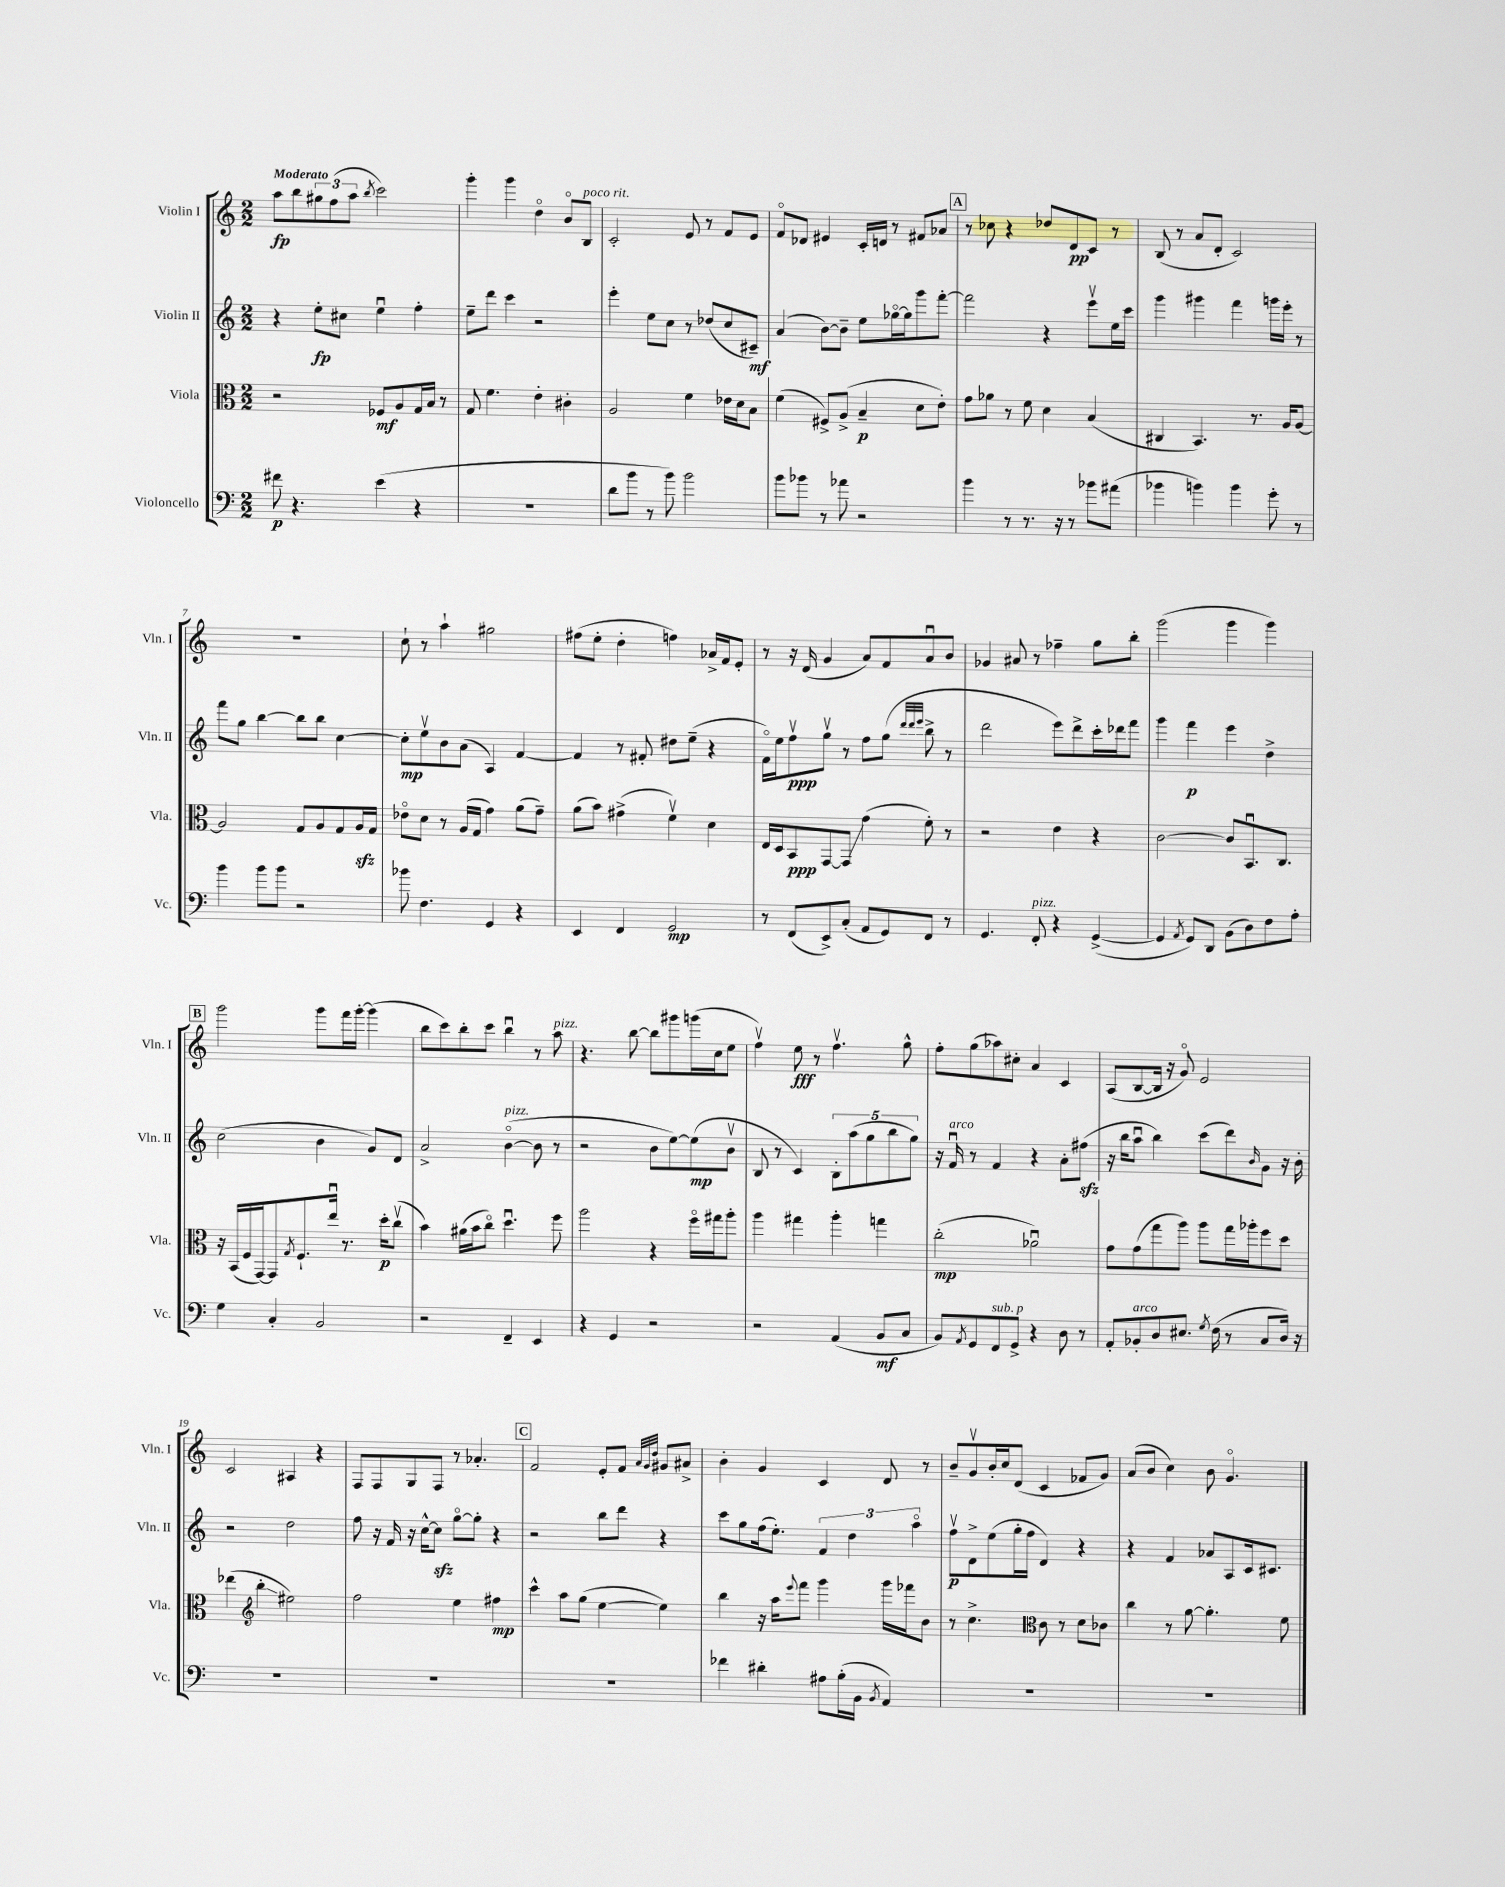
<<
\new StaffGroup <<
\new Staff = "s0" \with { instrumentName = "Violin I" shortInstrumentName = "Vln. I" } {
    \clef treble \key c \major \numericTimeSignature \time 2/2 \tempo "Moderato"
    a''8\fp b''8 \tuplet 3/2 { gis''8 f''8( a''8 } \acciaccatura { b''8 } c'''2) |
    g'''4-. g'''4 d''4\flageolet b'8\flageolet b8^\markup { \italic "poco rit." } |
    c'2-. e'8 r8 f'8 e'8 |
    f'8\flageolet des'8 eis'4 c'16-. d'16 r8 fis'8 aes'8 |
    \mark \markup { \box "A" } r8 ces''8 r4 des''8 d'8\pp c'8 r8 |
    b8( r8 a'8 d'8-. c'2) |
    R1 |
    c''8-! r8 a''4-! gis''2 |
    fis''8( e''8-. d''4-. f''4) aes'16-> f'16 e'8-. |
    r8 r16 d'16( g'4 a'8) f'8 a'8\downbow b'8 |
    ges'4 ais'8 r8 fes''4-- g''8 b''8-. |
    g'''2( g'''4 g'''4) |
    \mark \markup { \box "B" } g'''2 g'''8 f'''16 g'''16~-. g'''4( |
    b''8 c'''8) b''8-. c'''8 b''4\downbow r8 a''8^\markup { \italic "pizz." } |
    r4. b''8~ b''8 gis'''8 g'''16( c''16 e''8 |
    f''4\upbow) e''8\fff r8 f''4.\upbow g''8-^ |
    f''8-. g''8( aes''8) cis''8-. a'4 c'4 |
    a8( b8~ b16 r16 g'8\flageolet) e'2 |
    c'2 ais4 r4 |
    f8 f8 g8 f8 r8 aes'4.-. |
    \mark \markup { \box "C" } f'2 e'8-. f'8 \grace { a'32 g'32 d''32 } gis'8 ais'8-> |
    b'4-. g'4 c'4 d'8 r8 |
    b'8-- g'8\upbow b'16-. c''16 d'8( c'4 fes'8 g'8) |
    a'8( b'8 c''4) b'8 g'4.\flageolet \bar "|." |
}
\new Staff = "s1" \with { instrumentName = "Violin II" shortInstrumentName = "Vln. II" } {
    \clef treble \key c \major \numericTimeSignature \time 2/2
    r4 e''8-.\fp cis''8 e''4\downbow f''4-. |
    e''8-- d'''8 c'''4 r2 |
    e'''4-. e''8 c''8 r8 des''8( c''8 cis'8--\mf) |
    a'4( b'8~) b'8-- e''8 ges''16~\flageolet ges''16 g'''8 f'''8~-. |
    \mark \markup { \box "A" } f'''2 r4 e'''8\upbow e''16 c'''16 |
    g'''4 gis'''4 f'''4 g'''16 e'''16-. r8 |
    f'''8 g''8 b''4~ b''8 b''8 c''4~ |
    c''8-.\mp e''8\upbow b'8 a'8( a4) f'4~ |
    f'4 r8 fis'8-. dis''8 e''8--( r4 |
    f'16\flageolet) e''16 f''8\upbow\ppp g''8\upbow r8 f''8 g''8( \grace { d'''32 d'''32 e'''32 } b''8-> r8 |
    d'''2 e'''8) d'''8-> c'''16-. des'''16 f'''8 |
    g'''4 f'''4\p e'''4 d''4-> |
    \mark \markup { \box "B" } c''2( b'4 g'8) d'8 |
    a'2-> b'4~\flageolet^\markup { \italic "pizz." }( b'8 r8 |
    r2 b'8 e''8~) e''8\mp( b'8\upbow |
    b8 r8 c'4) \tuplet 5/4 { b8-. a''8( g''8 b''8 g''8) } |
    r16 f'16\downbow^\markup { \italic "arco" } r8 f'4 r4 a'8-. fis''8\sfz( |
    r16 b''16 a''8\downbow b''4) c'''8( d'''8) \grace { b'16 } g'8 r16 b'16-. |
    r2 d''2 |
    f''8 r16 f'16 r16 c''16~-^ c''8\sfz g''8~\flageolet g''8-. r4 |
    \mark \markup { \box "C" } r2 b''8 d'''8 r4 |
    c'''8 g''8 f''16( e''8.-.) \tuplet 3/2 { f'4 d''4 a''4\flageolet } |
    f''8\upbow\p d'8-> e''8( g''16-. f''16 d'4) r4 |
    r4 f'4 aes'8 a8 c'16 cis'8. \bar "|." |
}
\new Staff = "s2" \with { instrumentName = "Viola" shortInstrumentName = "Vla." } {
    \clef alto \key c \major \numericTimeSignature \time 2/2
    r2 fes8\mf a8 g16 b16 r8 |
    g8 f'4. e'4-. cis'4-. |
    a2 f'4 ees'16 d'16 b8 |
    f'4( fis8->) a8->( b4--\p d'8 e'8-.) |
    \mark \markup { \box "A" } g'8 aes'8 r8 f'8 d'4 b4( |
    cis4 b,4.) r8. a16 a8~ |
    a2 g8 a8 g8 a16\sfz g16 |
    ees'8\flageolet d'8 r8 a16( g16 g'4) a'8( g'8--) |
    a'8( b'8) gis'4->( f'4\upbow) d'4 |
    e16 d16 b,8\ppp g,8~ g,8\glissando g'4( f'8-.) r8 |
    r2 e'4 r4 |
    c'2~ c'8 b,8.\downbow c8. |
    \mark \markup { \box "B" } r16 b,16( f16 g,16~) g,8 \acciaccatura { g8 } f8.-! e''16\downbow r8. d''16-.\p c''8\upbow( |
    b'4) ais'16( b'16 c''8\flageolet) d''4.\downbow f''8 |
    a''2 r4 f''16\flageolet gis''16 a''8-. |
    a''4 gis''4 a''4-. g''4 |
    c''2-.\mp( aes'2\downbow) |
    g'8 g'8( g''8 a''8) a''8 g''16 aes''16-. f''8 d''8 |
    ees''4( \clef treble b''4-.\glissando eis''2) |
    f''2 e''4 fis''4\mp |
    \mark \markup { \box "C" } c'''4-^ a''8 g''8( e''4~ e''4) |
    b''4 r16 a''16 \appoggiatura { e'''8 } f'''8 g'''4 g'''16 fes'''16 b'8 |
    r8 c''4.-> \clef alto c'8 r8 d'8 ces'8 |
    c''4 r8 a'8~ a'4.-. f'8 \bar "|." |
}
\new Staff = "s3" \with { instrumentName = "Violoncello" shortInstrumentName = "Vc." } {
    \clef bass \key c \major \numericTimeSignature \time 2/2
    fis'8\p r4. e'4( r4 |
    R1 |
    d'8 b'8 r8 b'8) b'2 |
    b'8 bes'8 r8 aes'8 r2 |
    \mark \markup { \box "A" } b'4 r8 r8. r16 r8 bes'8 ais'8( |
    bes'4 b'4) b'4 g'8-. r8 |
    b'4 b'8 b'8 r2 |
    bes'8 f4. g,4 r4 |
    e,4 f,4 g,2\mp |
    r8 f,8( e,8->) c8-.( a,8 g,8) f,8 r8 |
    g,4. f,8-.^\markup { \italic "pizz." } r4 g,4~->( |
    g,4 \acciaccatura { a,8 } g,8) d,8 b,8( d8) f8 a8-. |
    \mark \markup { \box "B" } g4 c4-. b,2 |
    r2 f,4-- e,4 |
    r4 g,4 r2 |
    r2 a,4( b,8\mf c8 |
    b,8) \acciaccatura { a,8 } g,8 f,8^\markup { \italic "sub. p" } g,8-> r4 d8 r8 |
    a,8-. bes,8-.^\markup { \italic "arco" } d8 eis8. \acciaccatura { g8 } f16( r8 c8 d16) r16 |
    R1 |
    R1 |
    \mark \markup { \box "C" } R1 |
    fes'4 dis'4-. ais8 b16-.( b,16 \acciaccatura { b,8 } a,4) |
    R1 |
    R1 \bar "|." |
}
>>
>>
